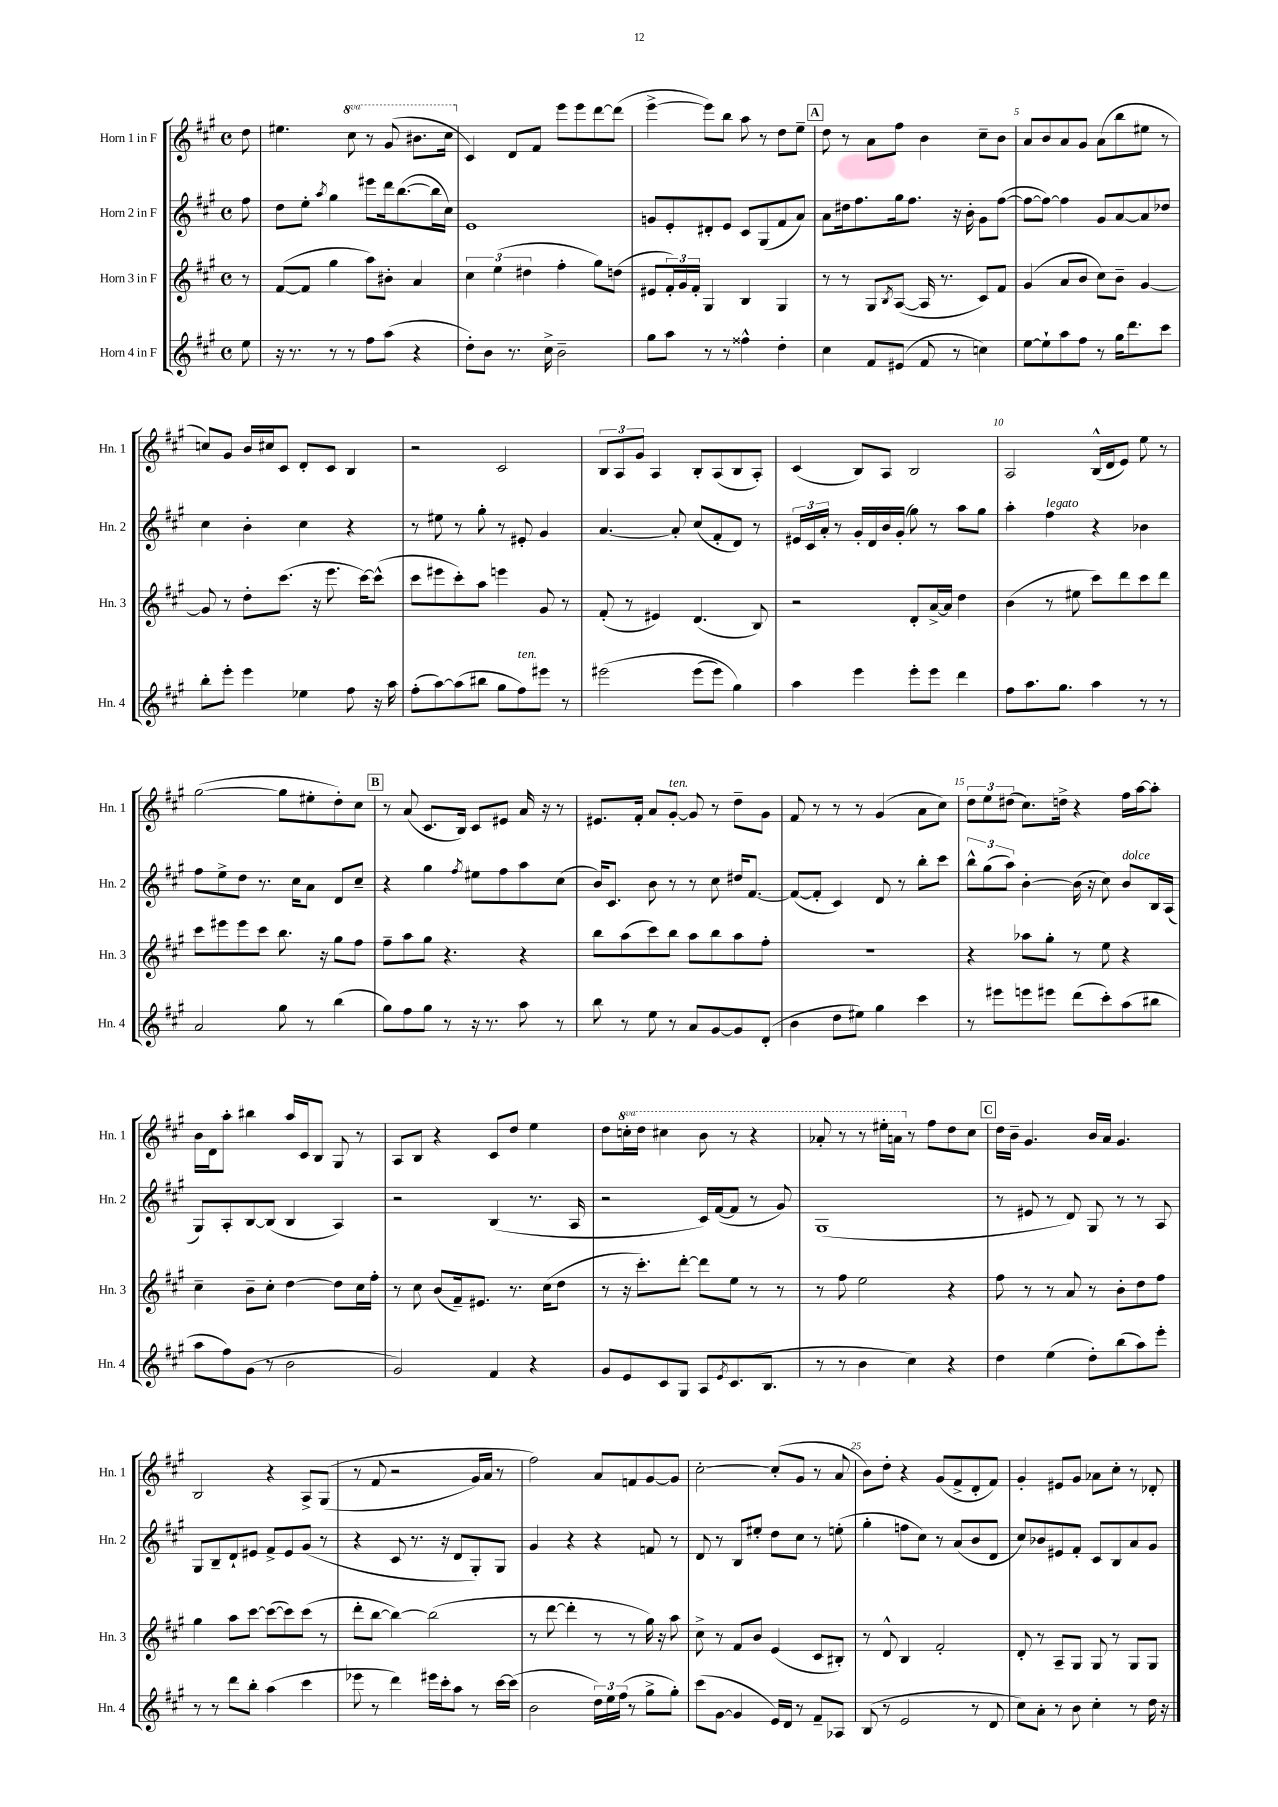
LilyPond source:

<<
\new StaffGroup <<
\new Staff = "s0" \with { instrumentName = "Horn 1 in F" shortInstrumentName = "Hn. 1" } {
    \clef treble \key a \major \defaultTimeSignature \time 4/4 \set Staff.ottavationMarkups = #ottavation-simple-ordinals \partial 8
    d''8 |
    eis''4. \ottava #1 cis'''8 r8 gis''8( bis''8. cis'''16 \ottava #0 |
    cis'4) d'8 fis'8 e'''8 e'''8 d'''8~ d'''8( |
    e'''4~-> e'''8) b''8 a''8 r8 d''8 e''8-- |
    \mark \markup { \box "A" } d''8 r8 a'8 fis''8 b'4 cis''8-- b'8 |
    a'8 b'8 a'8 gis'8 a'8( b''8 eis''8 r8 |
    c''8) gis'8 b'16 cis''16 cis'8 d'8-. cis'8 b4 |
    r2 cis'2 |
    \tuplet 3/2 { b8 a8 gis'8 } a4 b8-. a8( b8 a8-.) |
    cis'4( b8) a8 b2 |
    a2 b16-^( d'16 e'8) e''8 r8 |
    gis''2~( gis''8 eis''8-. d''8-.) cis''8 |
    \mark \markup { \box "B" } r8 a'8( cis'8. b16) cis'8 eis'8 a'16 r16 r8 |
    eis'8. fis'16-. a'8 gis'8~-.^\markup { \italic "ten." } gis'8 r8 d''8-- gis'8 |
    fis'8 r8 r8 r8 gis'4( a'8 cis''8) |
    \tuplet 3/2 { d''8 e''8 dis''8( } cis''8.) d''16-> r4 fis''16 a''16~ a''8-. |
    b'16 d'16 a''8-. bis''4 a''16 cis'16 b8 gis8 r8 |
    a8 b8 r4 cis'8 d''8 e''4 |
    d''8 \ottava #1 c'''16-. d'''16 cis'''4 b''8 r8 r4 |
    aes''8-. r8 r8 eis'''16-. a''16 \ottava #0 r8 fis''8 d''8 cis''8 |
    \mark \markup { \box "C" } d''16 b'16-- gis'4. b'16 a'16 gis'4. |
    b2 r4 a8-> gis8(\( |
    r8 fis'8 r2 gis'16) a'16 r8 |
    fis''2\) a'8 f'8 gis'8~ gis'8 |
    cis''2~-. cis''8-.( gis'8 r8 a'8 |
    b'8) d''8-. r4 gis'8( fis'8-> d'8-. fis'8) |
    gis'4-. eis'8 gis'8 aes'8 cis''8-. r8 des'8-. \bar "|." |
}
\new Staff = "s1" \with { instrumentName = "Horn 2 in F" shortInstrumentName = "Hn. 2" } {
    \clef treble \key a \major \defaultTimeSignature \time 4/4 \partial 8
    fis''8 |
    d''8 e''8-. \acciaccatura { a''8 } gis''4 eis'''8 d'''16 b''8.~( b''16 cis''16) |
    e'1 |
    g'8 e'8-. dis'8-. e'8 cis'8 gis8( fis'8 a'8) |
    \mark \markup { \box "A" } a'8 dis''16 fis''8. gis''16 fis''8. r16 b'16-. gis'8 fis''8~( |
    fis''8~ fis''8~) fis''4 gis'8 a'8~ a'8 des''8 |
    cis''4 b'4-. cis''4 r4 |
    r8 eis''8 r8 gis''8-. r8 eis'8-. gis'4 |
    a'4.~ a'8-. cis''8( fis'8-. d'8) r8 |
    \tuplet 3/2 { eis'16 cis'16 a'16-. } r8 gis'16-. d'16 b'16 gis'16-.( gis''8) r8 a''8 gis''8 |
    a''4-. fis''4^\markup { \italic "legato" } r4 bes'4 |
    fis''8 e''8-> d''8 r8. cis''16 a'8 d'8 cis''8-- |
    \mark \markup { \box "B" } r4 gis''4 \acciaccatura { fis''8 } eis''8 fis''8 a''8 cis''8( |
    b'16) cis'8. b'8 r8 r8 cis''8 dis''16 fis'8.~ |
    fis'8~( fis'8-. cis'4) d'8 r8 b''8-. cis'''8 |
    \tuplet 3/2 { b''8-^ gis''8( a''8) } b'4~-. b'16( r16 cis''8) b'8^\markup { \italic "dolce" } b16 a16( |
    gis8) a8-. b8~ b8( b4 a4) |
    r2 b4( r8. a16 |
    r2 cis'16) fis'16~( fis'8 r8 gis'8) |
    gis1( |
    \mark \markup { \box "C" } r8 eis'8 r8 d'8) gis8 r8 r8 a8 |
    gis8 b8-- d'8-! eis'8 fis'8-> eis'8 gis'8( r8 |
    r4 cis'8 r8. r16 d'8 gis8-.) gis8 |
    gis'4 r4 r4 f'8 r8 |
    d'8 r8 b8 eis''8-. d''8 cis''8 r8 e''8-.( |
    gis''4-. f''8 cis''8) r8 a'8( b'8 d'8 |
    cis''8) bes'8 eis'8 fis'8-. cis'8 b8 a'8 gis'8 \bar "|." |
}
\new Staff = "s2" \with { instrumentName = "Horn 3 in F" shortInstrumentName = "Hn. 3" } {
    \clef treble \key a \major \defaultTimeSignature \time 4/4 \partial 8
    r8 |
    fis'8~( fis'8 gis''4 a''8) bis'8-. a'4 |
    \tuplet 3/2 { cis''4 e''4( dis''4 } fis''4-. gis''8) d''8( |
    eis'8 \tuplet 3/2 { fis'16-.) gis'16 fis'16-. } gis4 b4 gis4 |
    \mark \markup { \box "A" } r8 r8 gis8 \acciaccatura { b8 } a8~( a16 r8. cis'8) fis'8 |
    gis'4( a'8 b'8 cis''8) b'8-- gis'4~ |
    gis'8 r8 d''8-. cis'''8.( r16 e'''8. cis'''16~) cis'''8-^( |
    cis'''8 eis'''8 cis'''8-.) a''8 e'''4 gis'8 r8 |
    fis'8-.( r8 eis'4) d'4.( b8) |
    r2 d'8-. a'16~-> a'16 d''4 |
    b'4( r8 eis''8 cis'''8) d'''8 cis'''8 d'''8 |
    cis'''8 eis'''8 eis'''8 cis'''8 b''8. r16 gis''8 fis''8 |
    \mark \markup { \box "B" } fis''8-- a''8 gis''8 r4. r4 |
    b''8 a''8( cis'''8) b''8 a''8 b''8 a''8 fis''8-. |
    r1 |
    r4 aes''8 gis''8-. r8 e''8 r4 |
    cis''4-- b'8-- cis''8-. d''4~ d''8 cis''16 fis''16-. |
    r8 cis''8 b'8( fis'16--) eis'8. r8. cis''16( d''8 |
    r8 r16 cis'''8.-.) d'''8~-. d'''8 e''8 r8 r8 |
    r8 fis''8 e''2 r4 |
    \mark \markup { \box "C" } fis''8 r8 r8 a'8 r8 b'8-. d''8 fis''8 |
    gis''4 a''8 cis'''8~ cis'''8~( cis'''8) cis'''8( r8 |
    d'''8-. b''8~ b''4~) b''2( |
    r8 d'''8~ d'''4-. r8 r8 gis''16) r16 a''8 |
    cis''8-> r8 fis'8 b'8 e'4( cis'8 bis8-.) |
    r8 d'8-^ b4 fis'2-. |
    d'8-. r8 a8-- gis8 gis8 r8 gis8 gis8 \bar "|." |
}
\new Staff = "s3" \with { instrumentName = "Horn 4 in F" shortInstrumentName = "Hn. 4" } {
    \clef treble \key a \major \defaultTimeSignature \time 4/4 \partial 8
    e''8 |
    r16 r8. r8 r8 fis''8 a''8( r4 |
    d''8-.) b'8 r8. cis''16-> b'2-- |
    gis''8 a''8 r8 r8 fisis''4-^ d''4-. |
    \mark \markup { \box "A" } cis''4 fis'8 eis'8( fis'8 r8 c''4) |
    e''8~ e''8-! a''8 fis''8 r8 gis''16 d'''8. cis'''8 |
    b''8-. e'''8-. e'''4 ees''4 fis''8 r16 a''16 |
    fis''8-.( a''8~) a''8( bis''8 gis''8 fis''8^\markup { \italic "ten." }) eis'''8 r8 |
    eis'''2\( eis'''8( eis'''8) gis''4\) |
    a''4 e'''4 e'''8-. e'''8 d'''4 |
    fis''8 a''8. gis''8. a''4 r8 r8 |
    a'2 gis''8 r8 b''4( |
    \mark \markup { \box "B" } gis''8) fis''8 gis''8 r8 r16 r8. a''8 r8 |
    b''8 r8 e''8 r8 a'8 gis'8~ gis'8 d'8-.( |
    b'4 d''8 eis''8) gis''4 cis'''4 |
    r8 eis'''8 e'''8 eis'''8 d'''8( cis'''8-.) a''8( bis''8 |
    a''8 fis''8) gis'8( r8 b'2 |
    gis'2) fis'4 r4 |
    gis'8 e'8 cis'8 gis8 a8 \acciaccatura { e'8 } cis'8.( b8. |
    r8 r8 b'4 cis''4) r4 |
    \mark \markup { \box "C" } d''4 e''4( d''8-.) b''8( a''8) e'''8-. |
    r8 r8 d'''8 b''8-. a''4( cis'''4 |
    ees'''8 r8 d'''4) eis'''16 cis'''16-. a''8 r8 cis'''16~ cis'''16( |
    b'2 \tuplet 3/2 { d''16) e''16 fis''16( } r8 gis''8-> gis''8-.) |
    cis'''8( gis'8~ gis'4 e'16) d'16 r8 fis'8-- aes8 |
    b8( r8 e'2 r8 d'8 |
    cis''8) a'8-. r8 b'8 cis''4-. r8 d''16 r16 \bar "|." |
}
>>
>>
\layout { \context { \Score \override BarNumber.break-visibility = ##(#f #t #t) barNumberVisibility = #(every-nth-bar-number-visible 5) } }
